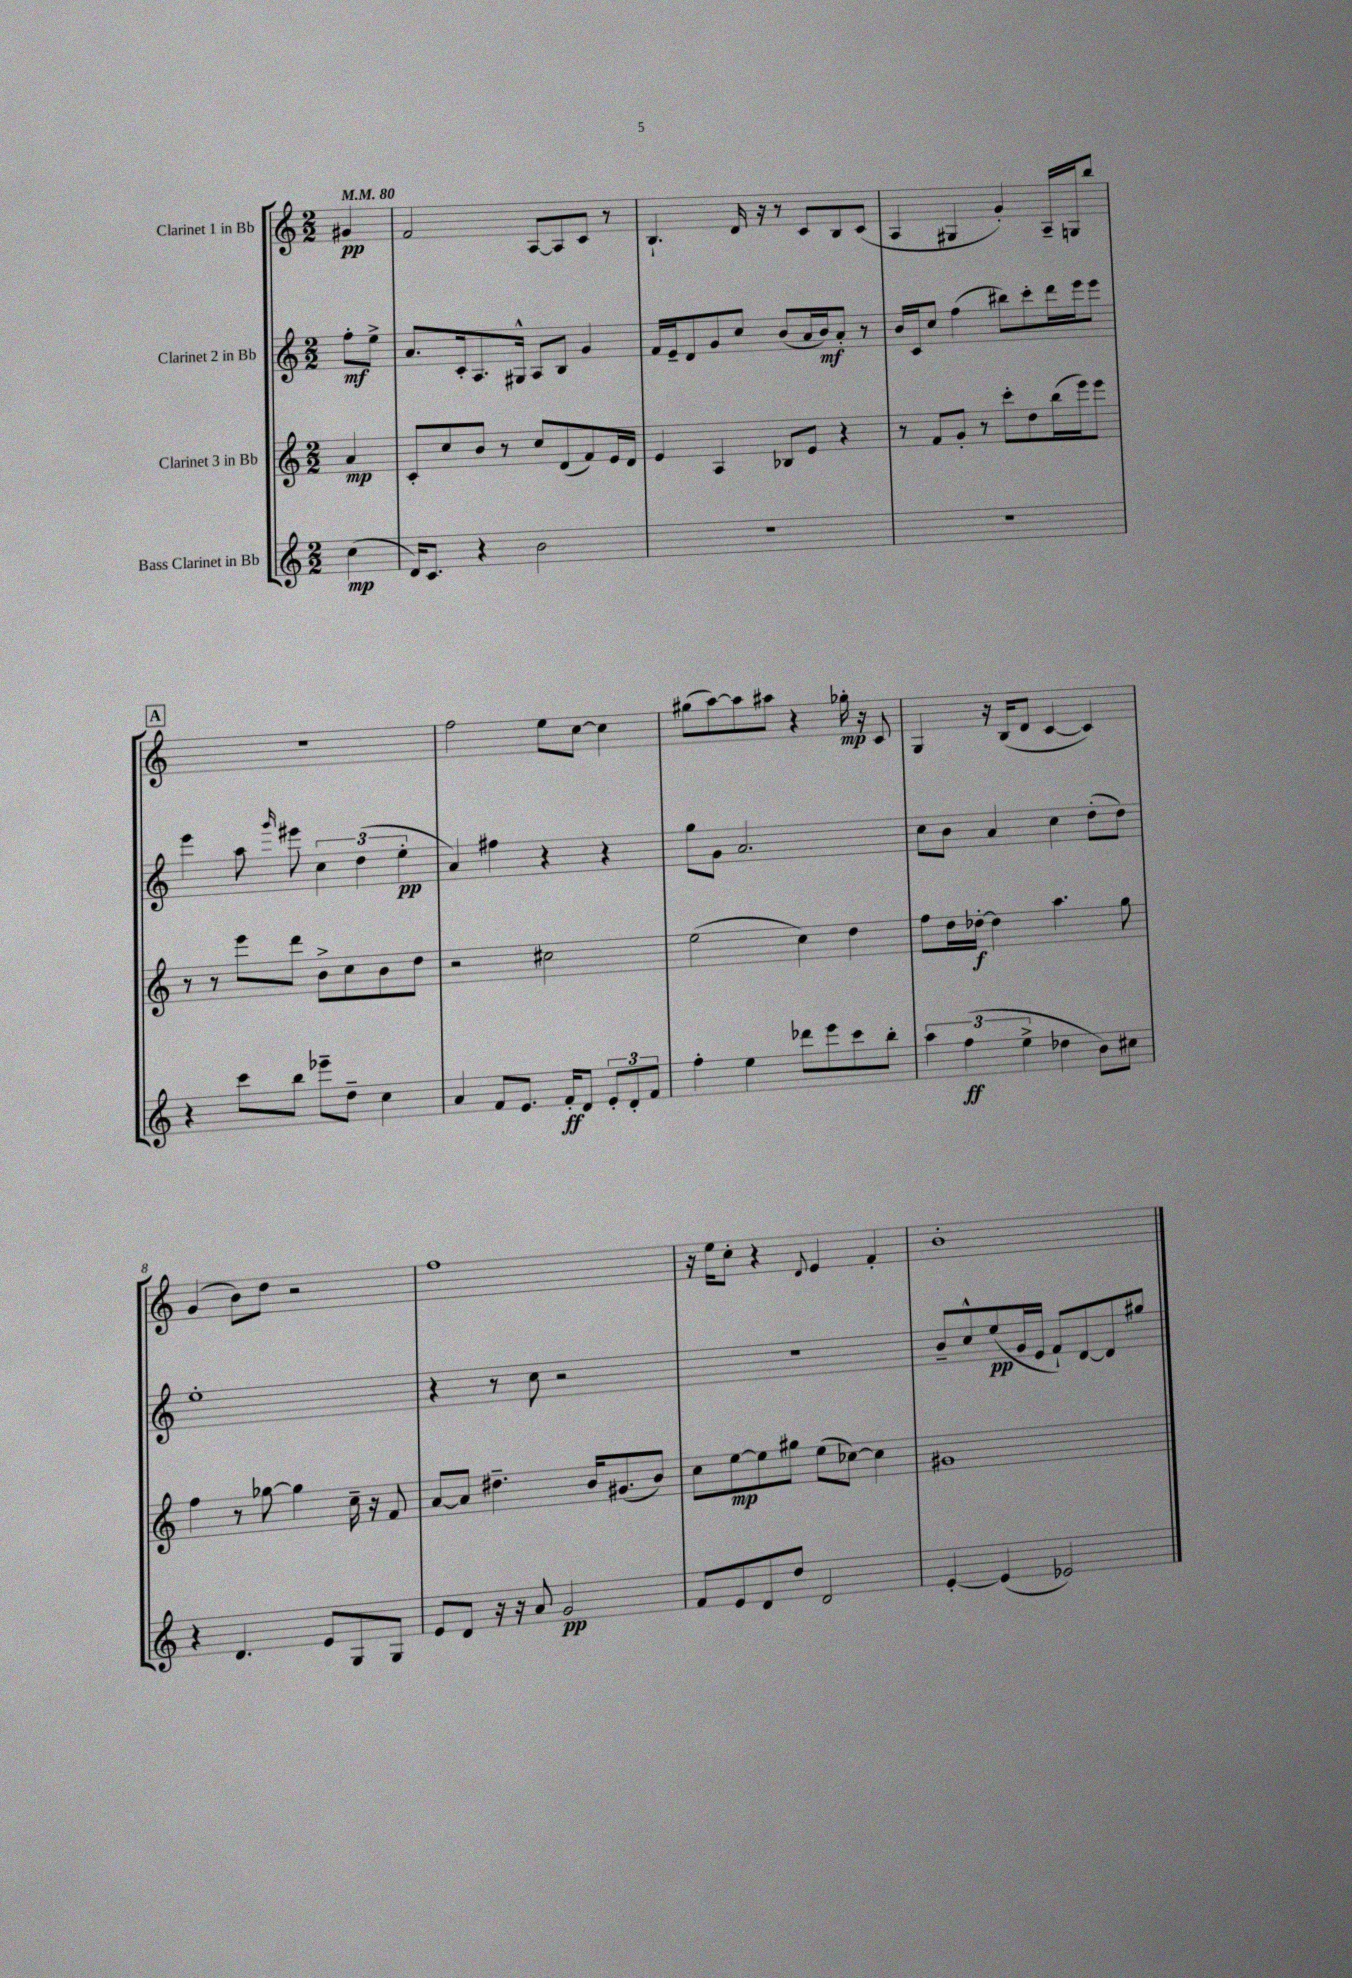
<<
\new StaffGroup <<
\new Staff = "s0" \with { instrumentName = "Clarinet 1 in Bb" } {
    \clef treble \key c \major \numericTimeSignature \time 2/2 \partial 4 \tempo 4 = 80
    \autoBeamOff gis'4\pp |
    f'2 a8[~ a8 c'8] r8 |
    b4.-! d'16 r16 r8 c'8[ b8 c'8]( |
    a4 gis4 g'4-.) a16[-- g16 b''8] |
    \mark \markup { \box "A" } R1 |
    f''2 e''8[ c''8]~ c''4 |
    gis''8[( a''8~) a''8 ais''8] r4 ges''16-.\mp r16 c'8 |
    g4 r16 b16[( d'8] c'4~ c'4) |
    g'4( b'8[) d''8] r2 |
    f''1 |
    r16 e''16[ c''8]-. r4 \appoggiatura { d'8 } e'4 f'4-. |
    b'1-. \bar "|." |
}
\new Staff = "s1" \with { instrumentName = "Clarinet 2 in Bb" } {
    \clef treble \key c \major \numericTimeSignature \time 2/2 \partial 4
    \autoBeamOff f''8[-.\mf e''8]-> |
    a'8.[ c'16-. a8. gis16]-^ a8[ b8] g'4 |
    f'16[ e'16-- d'8 g'8 c''8] b'8[( a'16 b'16\mf) a'8]-. r8 |
    b'16[ c'16 c''8] f''4( bis''8[) c'''8-. d'''16 e'''16 e'''8] |
    \mark \markup { \box "A" } e'''4 a''8 \grace { g'''16 } eis'''8 \tuplet 3/2 { c''4 d''4( e''4-.\pp } |
    a'4) fis''4 r4 r4 |
    g''8[ g'8] a'2. |
    c''8[ b'8] a'4 c''4 d''8[-.( d''8]) |
    e''1-. |
    r4 r8 c''8 r2 |
    R1 |
    b'8[-- c''8-^ e''8\pp( g'16 e'16] f'8[-!) d'8~ d'8 gis''8] \bar "|." |
}
\new Staff = "s2" \with { instrumentName = "Clarinet 3 in Bb" } {
    \clef treble \key c \major \numericTimeSignature \time 2/2 \partial 4
    \autoBeamOff a'4\mp |
    c'8[-. c''8 b'8] r8 c''8[ d'8( f'8) e'16 d'16] |
    e'4 a4 bes8[ e'8] r4 |
    r8 f'8[ g'8]-. r8 c'''8[-. d''8 b''16( e'''16) e'''8] |
    \mark \markup { \box "A" } r8 r8 e'''8[ d'''8] b'8[-> c''8 b'8 d''8] |
    r2 cis''2 |
    e''2( c''4) d''4 |
    f''8[ d''16 des''16]~-.\f des''4 a''4. g''8 |
    f''4 r8 ges''8~ ges''4 c''16-- r16 f'8 |
    a'8[~ a'8] dis''4.-- b'16[ gis'8.( b'8]) |
    c''8[ e''8~\mp e''8 gis''8] e''8[( ces''8]~) ces''4 |
    gis'1 \bar "|." |
}
\new Staff = "s3" \with { instrumentName = "Bass Clarinet in Bb" } {
    \clef treble \key c \major \numericTimeSignature \time 2/2 \partial 4
    \autoBeamOff c''4\mp( |
    d'16[) c'8.] r4 b'2 |
    R1 |
    R1 |
    \mark \markup { \box "A" } r4 c'''8[ b''8] ees'''8[-- d''8]-- c''4 |
    a'4 f'8[ e'8.] f'16[-.\ff d'8] \tuplet 3/2 { e'8[-. d'8-. f'8] } |
    f''4-. e''4 des'''8[ e'''8 c'''8 b''8]-. |
    \tuplet 3/2 { a''4 f''4\ff( e''4-> } des''4 b'8[) cis''8] |
    r4 d'4. e'8[ g8 g8] |
    e'8[ d'8] r16 r16 a'8 g'2\pp |
    f'8[ e'8 d'8 d''8] d'2 |
    e'4~-. e'4( ees'2) \bar "|." |
}
>>
>>
